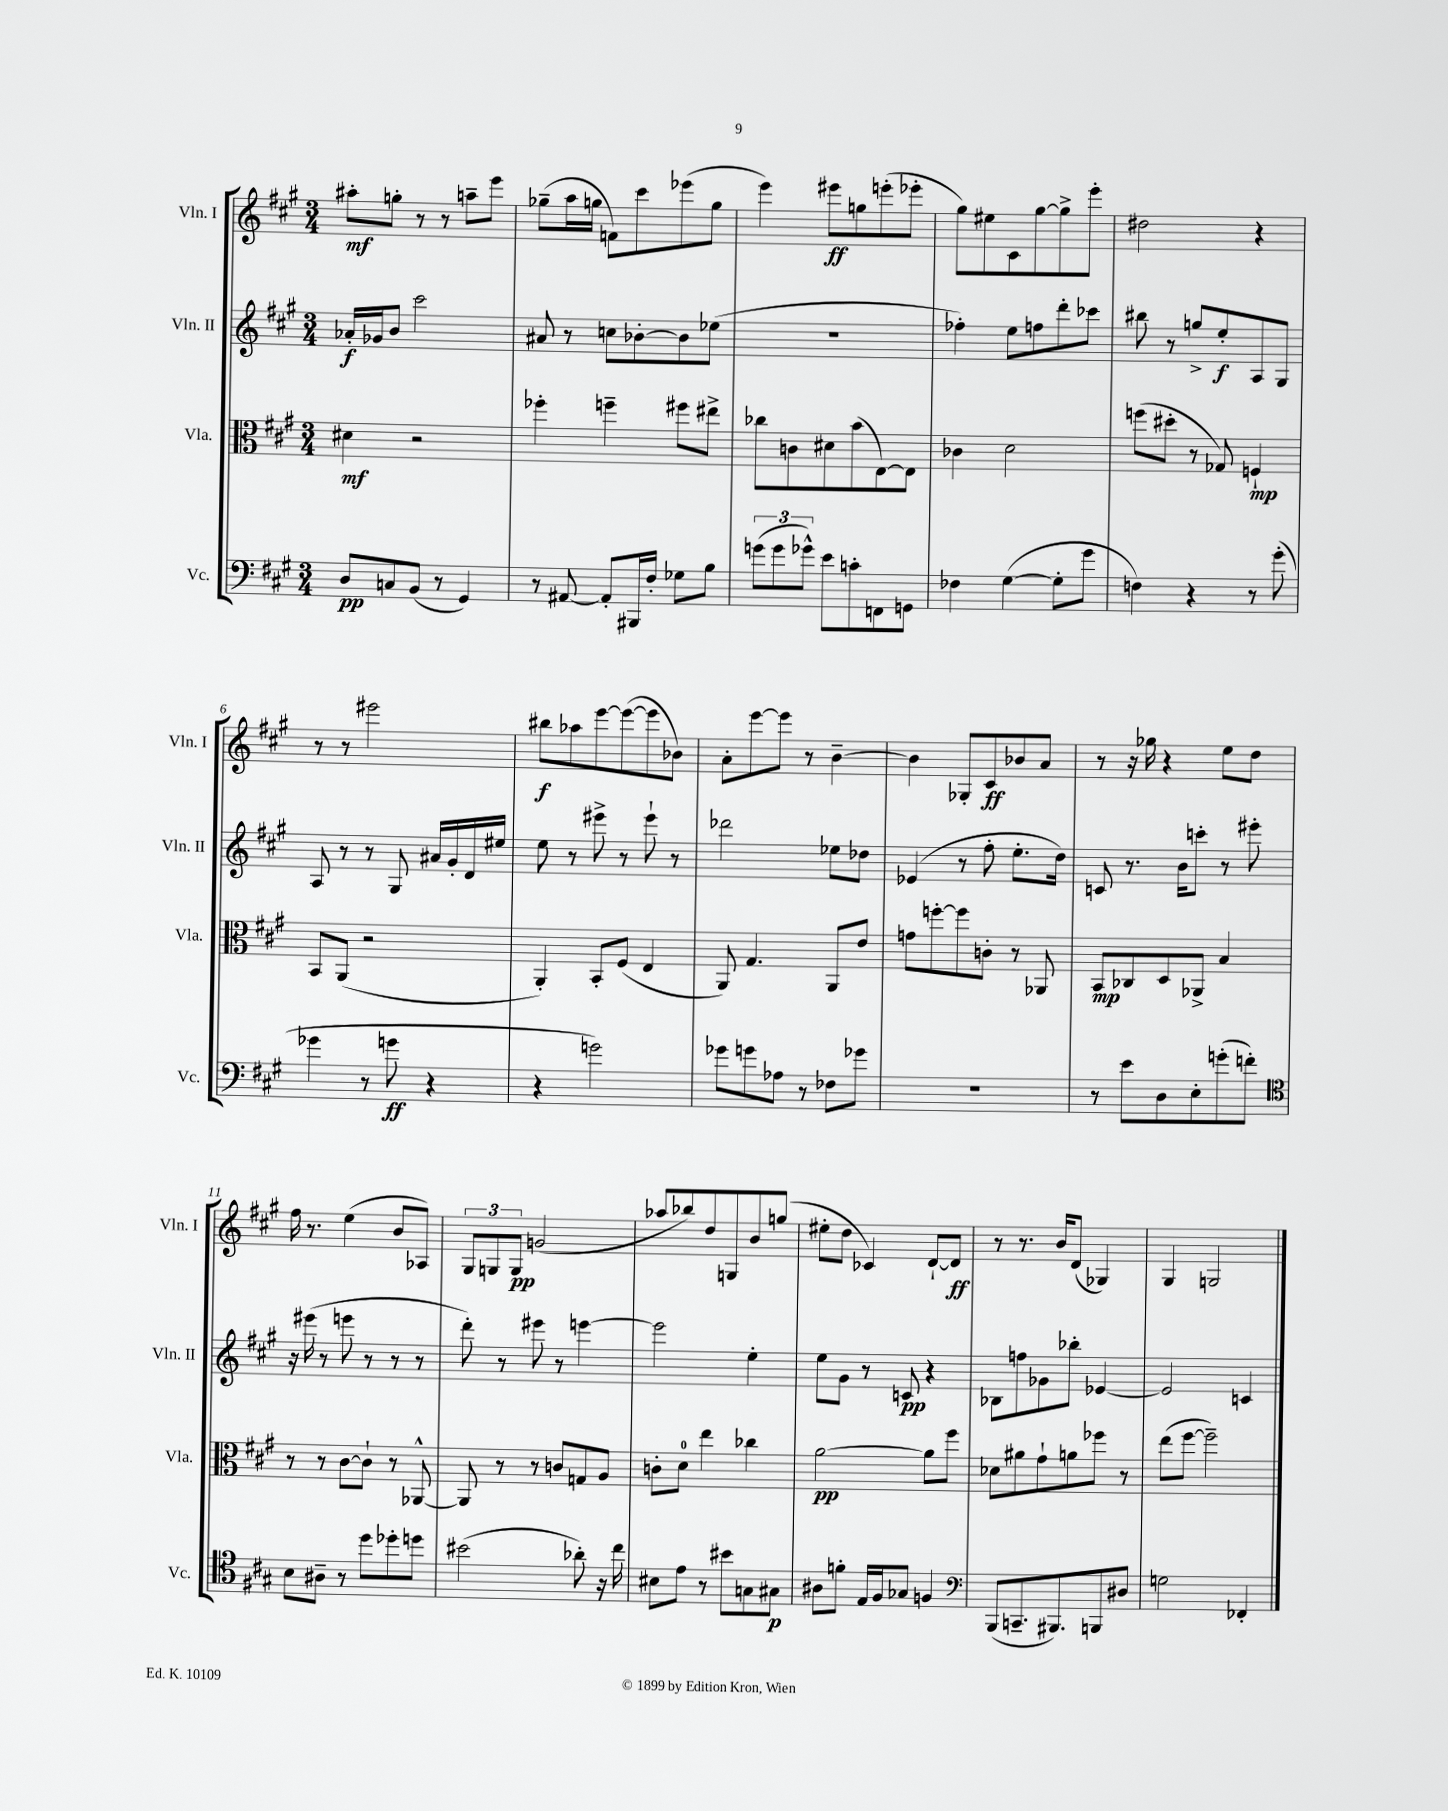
<<
\new StaffGroup <<
\new Staff = "s0" \with { instrumentName = "Vln. I" shortInstrumentName = "Vln. I" } {
    \clef treble \key a \major \numericTimeSignature \time 3/4
    ais''8-.\mf g''8-. r8 r8 a''8-- e'''8 |
    ges''8--( a''16 g''16 f'8) cis'''8 ees'''8( g''8 |
    e'''4) eis'''8\ff g''8 e'''8-.( ees'''8-. |
    gis''8) eis''8 cis'8 gis''8~ gis''8-> e'''8-. |
    dis''2 r4 |
    r8 r8 eis'''2 |
    bis''8\f aes''8 e'''8~ e'''8~( e'''8 bes'8) |
    a'8-. e'''8~ e'''8 r8 b'4~-- |
    b'4 ges8-. cis'8\ff bes'8 a'8 |
    r8 r16 ges''16 r4 e''8 d''8 |
    fis''16 r8. e''4( b'8 aes8) |
    \tuplet 3/2 { gis8 g8 g8\pp } g'2( |
    aes''8 bes''8) d''8 g8 b'8 g''8( |
    eis''8-. d''8 ces'4) d'8~-! d'8\ff |
    r8 r8. b'16 d'8( ges4) |
    gis4 g2 \bar "|." |
}
\new Staff = "s1" \with { instrumentName = "Vln. II" shortInstrumentName = "Vln. II" } {
    \clef treble \key a \major \numericTimeSignature \time 3/4
    aes'16-.\f ges'16 b'8 cis'''2 |
    ais'8 r8 c''8 bes'8~-. bes'8 ees''8( |
    R2. |
    fes''4-.) e''8 f''8 d'''8-. ces'''8 |
    bis''8 r8 g''8-> e''8-.\f a8 gis8 |
    a8 r8 r8 gis8 ais'16 gis'16-. d'16 eis''16 |
    e''8 r8 eis'''8-> r8 eis'''8-! r8 |
    des'''2 ees''8 des''8 |
    ees'4( r8 fis''8-. e''8.-. d''16) |
    c'8 r8. b'16 c'''8-. r8 eis'''8-. |
    r16 eis'''16( r8 e'''8 r8 r8 r8 |
    d'''8-.) r8 eis'''8 r8 e'''4~ |
    e'''2 e''4-. |
    e''8 gis'8 r8 c'8\pp r4 |
    bes8 f''8 ges'8 bes''8-. ees'4~ |
    ees'2 c'4 \bar "|." |
}
\new Staff = "s2" \with { instrumentName = "Vla." shortInstrumentName = "Vla." } {
    \clef alto \key a \major \numericTimeSignature \time 3/4
    dis'4\mf r2 |
    fes''4-. f''4-- fis''8 eis''8-> |
    ces''8 c'8 dis'8 b'8( e8~) e8 |
    ces'4 d'2 |
    f''8( dis''8-. r8 ges8) f4-!\mp |
    b,8 a,8( r2 |
    a,4-.) b,8-. fis8( e4 |
    a,8) gis4. a,8 e'8 |
    g'8 f''8~-. f''8 c'8-. r8 aes,8 |
    b,8\mp ces8 d8 aes,8-> b4 |
    r8 r8 cis'8~ cis'8-! r8 aes,8~-^ |
    aes,8 r8 r8 c'8 g8 a8 |
    c'8-. d'8-0 e''4 ces''4 |
    a'2~\pp a'8 fis''8 |
    des'8 ais'8 gis'8-! a'8 fes''8 r8 |
    e''8( fis''8~ fis''2--) \bar "|." |
}
\new Staff = "s3" \with { instrumentName = "Vc." shortInstrumentName = "Vc." } {
    \clef bass \key a \major \numericTimeSignature \time 3/4
    d8\pp c8 b,8( r8 gis,4) |
    r8 ais,8~ ais,8-. bis,,16 fis16-. ges8 b8 |
    \tuplet 3/2 { g'8( g'8 ges'8-^) } e'8 c'8-. f,8 g,8 |
    fes4 gis4~( gis8-. gis'8 |
    f4) r4 r8 gis'8-.( |
    ges'4 r8 g'8\ff r4 |
    r4 g'2) |
    ges'8 g'8 aes8 r8 fes8 ges'8 |
    R2. |
    r8 e'8 d8 e8-. g'8-.( f'8-.) |
    \clef tenor b8 ais8-- r8 d''8 des''8-. d''8 |
    bis'2( aes'8-.) r16 cis''16 |
    bis8 e'8 r8 bis'8 g8 gis8\p |
    ais8 f'8-. e16 fis16 ges8 f4 |
    \clef bass b,,8( c,8.-- bis,,8.) b,,8 dis8 |
    g2 fes,4-. \bar "|." |
}
>>
>>
